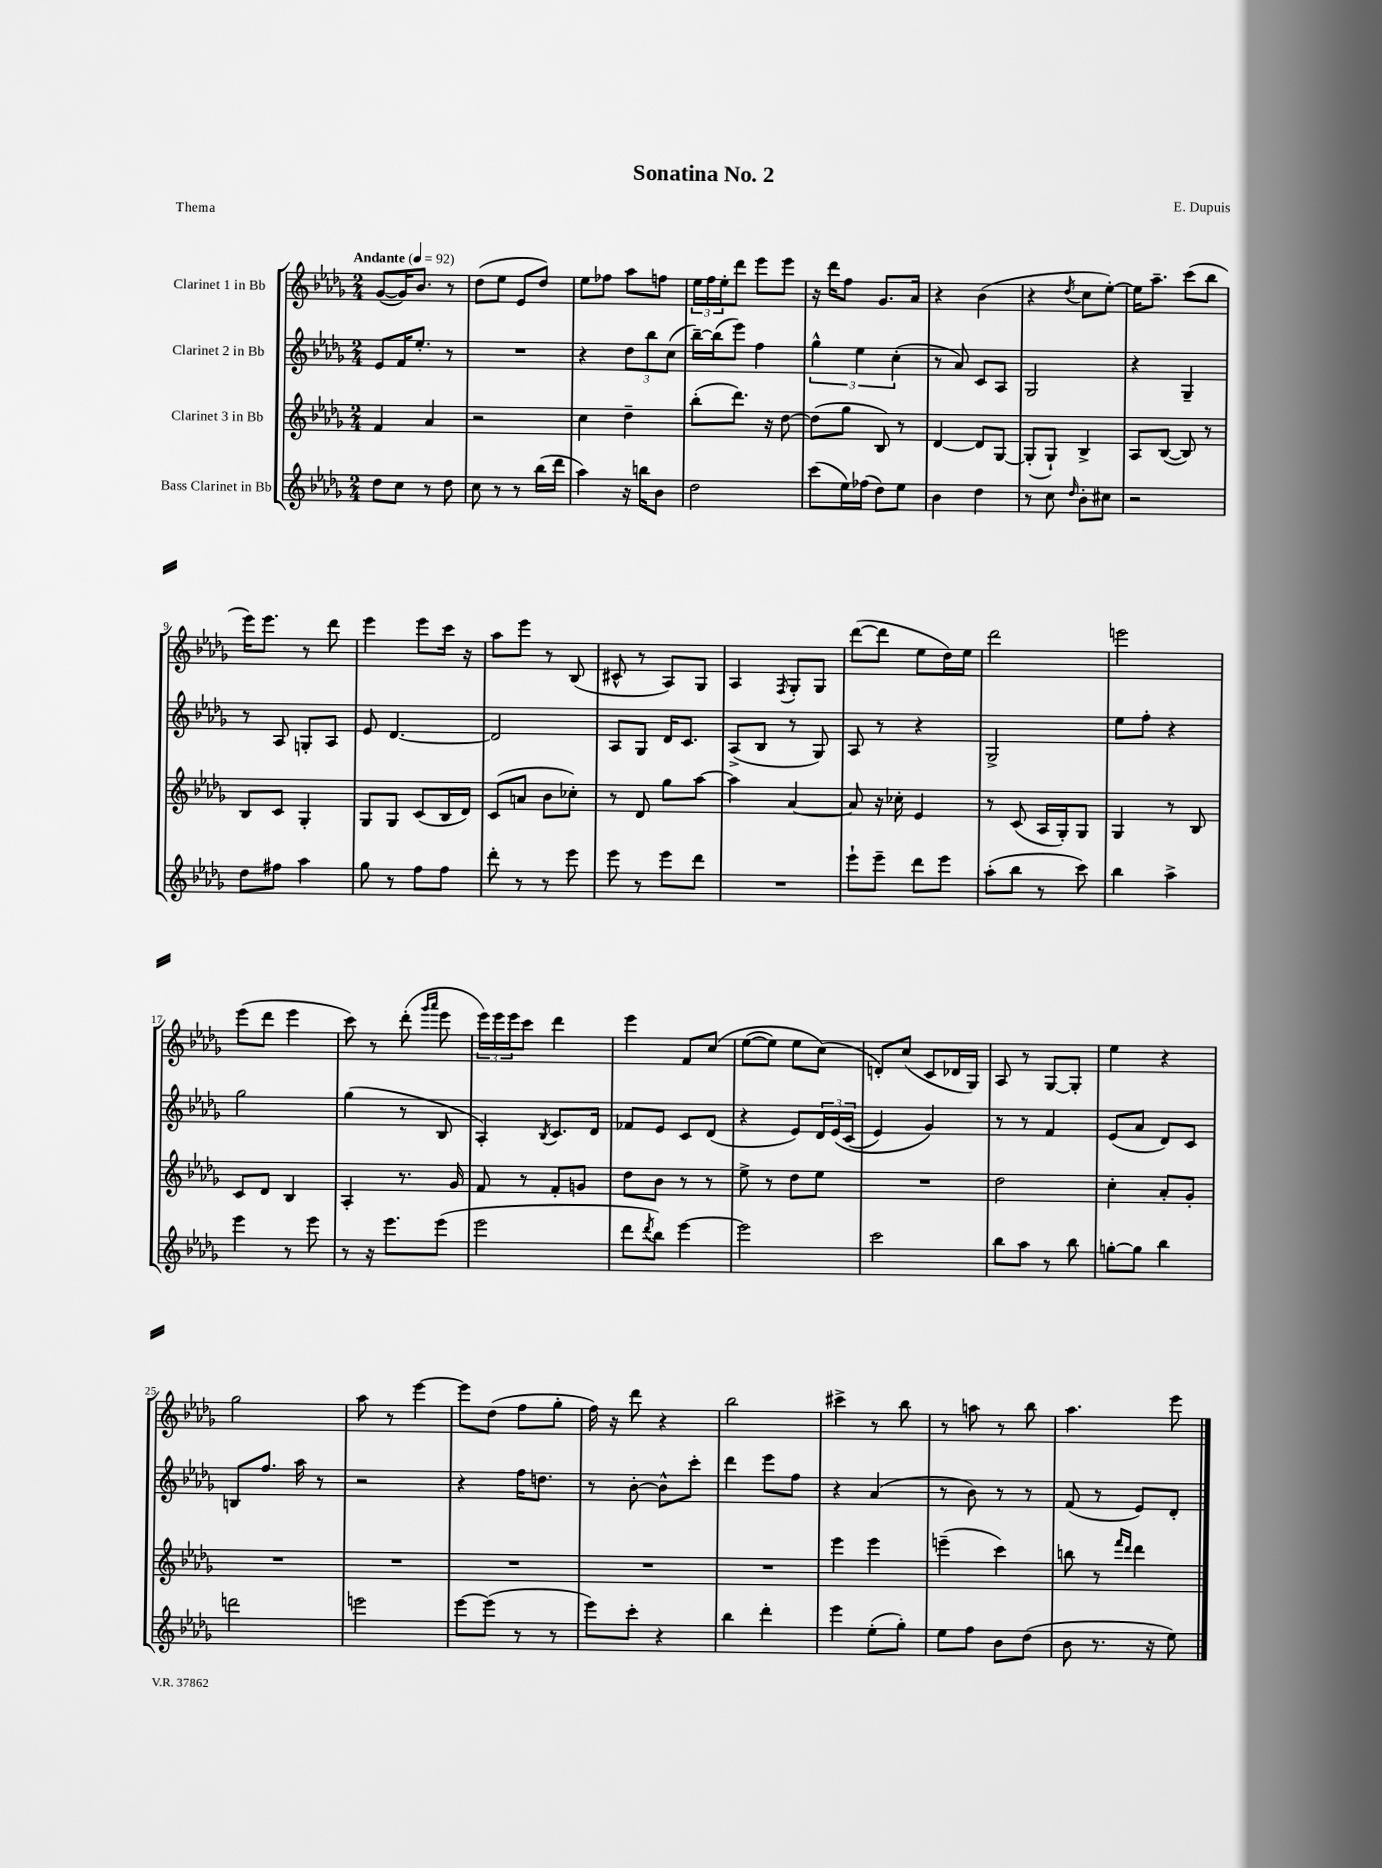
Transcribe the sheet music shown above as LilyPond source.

\header { title = "Sonatina No. 2" composer = "E. Dupuis" piece = "Thema" }
<<
\new StaffGroup <<
\new Staff = "s0" \with { instrumentName = "Clarinet 1 in Bb" } {
    \clef treble \key des \major \numericTimeSignature \time 2/4 \tempo "Andante" 4 = 92
    ges'8~( ges'16) bes'8. r8 |
    des''8( ees''8 ees'8 des''8) |
    ees''8 fes''8 aes''8 f''8 |
    \tuplet 3/2 { ees''16 f''16 ees''16-. } des'''8 ees'''8 ees'''8 |
    r16 des'''16 f''8 ges'8. aes'16 |
    r4 bes'4( |
    r4 \acciaccatura { des''8 } c''8 ees''8~-.) |
    ees''16 aes''8.-- c'''8( bes''8 |
    ees'''16) ees'''8. r8 des'''8 |
    ees'''4 ees'''8 c'''16 r16 |
    aes''8 ees'''8 r8 bes8( |
    cis'8-^ r8 aes8) ges8 |
    aes4 \acciaccatura { f8 } ges8-. ges8 |
    des'''8~( des'''8 ees''8 des''16) ees''16 |
    des'''2 |
    e'''2 |
    ees'''8( des'''8 ees'''4 |
    c'''8) r8 des'''8-.( \grace { ges'''16 aes'''16 } ees'''8 |
    \tuplet 3/2 { ees'''16) ees'''16 ees'''16 } c'''8 des'''4 |
    ees'''4 f'8 c''8\( |
    ees''8~( ees''8) ees''8 c''8(\) |
    d'8-.) c''8( c'8 des'16 ges16) |
    aes8 r8 ges8~ ges8-. |
    ees''4 r4 |
    ges''2 |
    aes''8 r8 ees'''4~ |
    ees'''8 des''8( f''8 ges''8-. |
    f''16) r16 des'''8 r4 |
    bes''2 |
    cis'''4-> r8 bes''8 |
    r8 a''8 r8 bes''8 |
    aes''4. ees'''8 \bar "|." |
}
\new Staff = "s1" \with { instrumentName = "Clarinet 2 in Bb" } {
    \clef treble \key des \major \numericTimeSignature \time 2/4
    ees'8 f'16 ees''8.-. r8 |
    R2 |
    r4 \tuplet 3/2 { des''8 bes''8 c''8( } |
    bes''16~--) bes''16( ees'''8) f''4 |
    \tuplet 3/2 { ges''4-^ ees''4 c''4-.( } |
    r8 aes'8) c'8 aes8 |
    ges2 |
    r4 ges4-- |
    r8 aes8 g8-. aes8 |
    ees'8 des'4.~ |
    des'2 |
    aes8 ges8 des'16 c'8. |
    aes8->( bes8 r8 ges8) |
    aes8 r8 r4 |
    ges2-> |
    ees''8 f''8-. r4 |
    ges''2 |
    ges''4( r8 bes8 |
    aes4-.) \acciaccatura { bes8 } c'8. des'16 |
    fes'8 ees'8 c'8 des'8( |
    r4 ees'8) \tuplet 3/2 { des'16 ees'16\( c'16( } |
    ees'4) ges'4\) |
    r8 r8 f'4 |
    ees'8( aes'8 des'8) c'8 |
    b8 f''8. aes''16 r8 |
    r2 |
    r4 f''16 d''8. |
    r8 bes'8~-. bes'8-^ c'''8-. |
    des'''4 ees'''8 f''8 |
    r4 aes'4( |
    r8 bes'8) r8 r8 |
    f'8( r8 ees'8) des'8-. \bar "|." |
}
\new Staff = "s2" \with { instrumentName = "Clarinet 3 in Bb" } {
    \clef treble \key des \major \numericTimeSignature \time 2/4
    f'4 aes'4 |
    r2 |
    c''4 des''4-- |
    bes''8-.( des'''8.) r16 des''8~ |
    des''8( ges''8 bes8) r8 |
    des'4~ des'8 ges8~ |
    ges8-.( ges8-!) bes4-> |
    aes8 bes8~( bes8) r8 |
    bes8 c'8 ges4-. |
    ges8 ges8 c'8( bes16 des'16) |
    c'8( a'8 bes'8 ces''8-.) |
    r8 des'8 ges''8 aes''8~ |
    aes''4 aes'4~ |
    aes'8 r16 ces''16-. ees'4 |
    r8 c'8( aes16 ges16-.) ges8 |
    ges4 r8 bes8 |
    c'8 des'8 bes4 |
    aes4-. r8. ges'16 |
    f'8 r8 f'8-. g'8 |
    des''8 bes'8 r8 r8 |
    ees''8-> r8 des''8 ees''8 |
    R2 |
    des''2 |
    c''4-. aes'8-. ges'8-. |
    R2 |
    R2 |
    R2 |
    R2 |
    R2 |
    ees'''4 ees'''4 |
    e'''4--( c'''4) |
    b''8 r8 \grace { f'''16 des'''16 } des'''4 \bar "|." |
}
\new Staff = "s3" \with { instrumentName = "Bass Clarinet in Bb" } {
    \clef treble \key des \major \numericTimeSignature \time 2/4
    des''8 c''8 r8 des''8 |
    c''8 r8 r8 bes''16( des'''16 |
    aes''4) r16 b''16 bes'8 |
    des''2 |
    c'''8( ees''16) fes''16( des''8) ees''8 |
    bes'4 des''4 |
    r8 c''8 \grace { des''16 } bes'8-. cis''8 |
    r2 |
    des''8 fis''8 aes''4 |
    ges''8 r8 f''8 f''8 |
    des'''8-. r8 r8 ees'''8 |
    ees'''8 r8 ees'''8 des'''8 |
    R2 |
    ees'''8-! ees'''8-- des'''8 ees'''8 |
    aes''8-.( bes''8 r8 c'''8) |
    bes''4 aes''4-> |
    ees'''4 r8 ees'''8 |
    r8 r16 ees'''8. ees'''8( |
    ees'''2 |
    des'''8 \acciaccatura { des'''8 } bes''8) ees'''4~ |
    ees'''2 |
    c'''2 |
    bes''8 aes''8 r8 bes''8 |
    g''8~-. g''8 bes''4 |
    d'''2 |
    e'''2 |
    ees'''8~ ees'''8( r8 r8 |
    ees'''8) c'''8-. r4 |
    bes''4 des'''4-. |
    ees'''4 ees''8-.( ges''8-.) |
    ees''8 f''8 bes'8 des''8( |
    bes'8 r8. r16 ees''8) \bar "|." |
}
>>
>>
